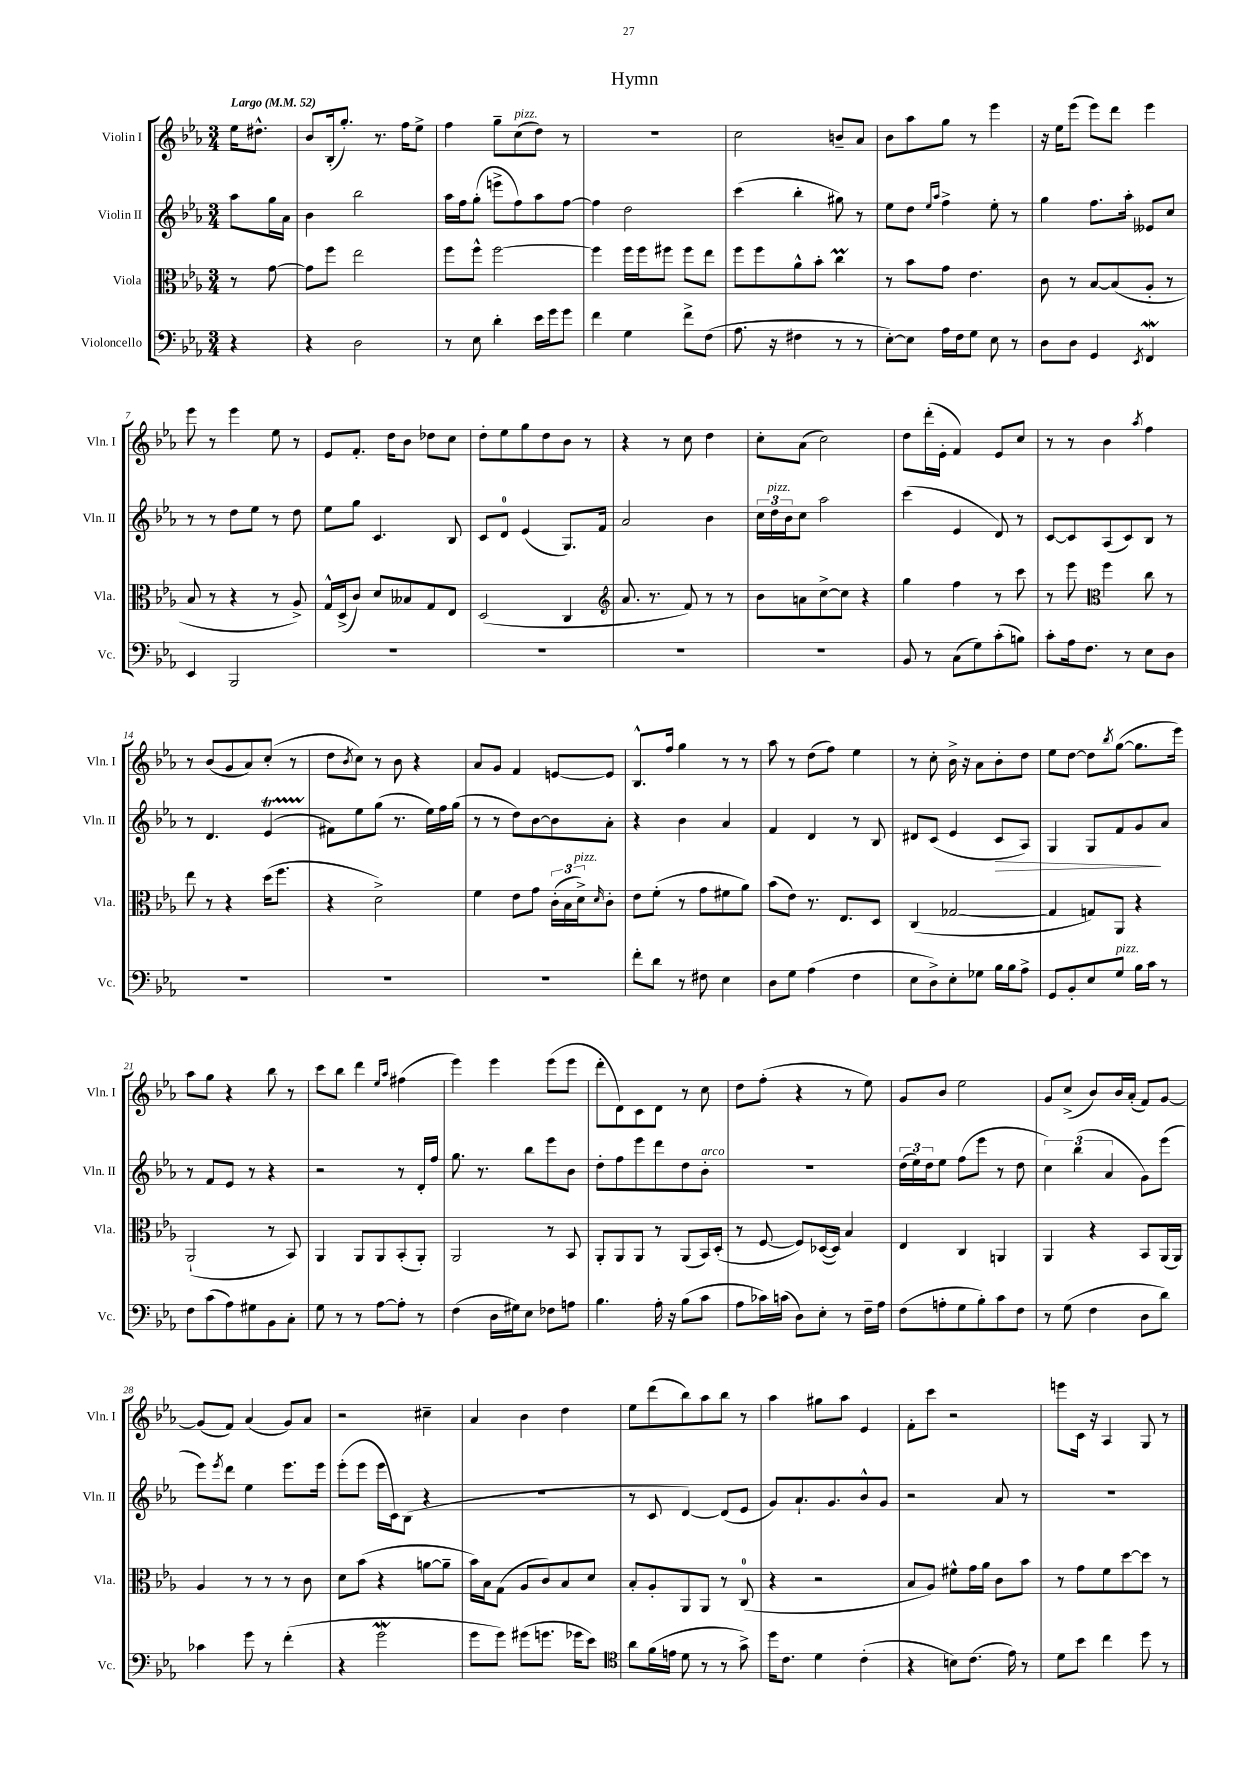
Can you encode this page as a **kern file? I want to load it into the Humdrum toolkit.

**kern	**kern	**kern	**kern
*staff4	*staff3	*staff2	*staff1
*clefF4	*clefC3	*clefG2	*clefG2
*k[b-e-a-]	*k[b-e-a-]	*k[b-e-a-]	*k[b-e-a-]
*M3/4	*M3/4	*M3/4	*M3/4
*MM52	*MM52	*MM52	*MM52
4r	8r	8aa-	16ee-
.	.	.	8.dd#^^
.	[8g	16gg	.
.	.	16a-	.
=	=	=	=
4r	8g]	4b-	8b-
.	8ff	.	(16B-'
.	.	.	8.gg')
2D	2ee-	2bb-	.
.	.	.	8.r
.	.	.	16ff
.	.	.	8ee-^
=	=	=	=
8r	8ff	16aa-	4ff
.	.	16ff	.
8E-	8ff^^	(8gg'	.
4d'	[2ff	8eee^	8gg~
.	.	8ff)	(8cc
16e-	.	8aa-	8dd)
16g	.	.	.
8g	.	[8ff	8r
=	=	=	=
4f	4ff]	4ff]	2.r
4G	16ff	2dd	.
.	16ff	.	.
.	8ff#	.	.
8f^	8ff#	.	.
(8F	8ee-	.	.
=	=	=	=
8.A-	8ff	(4ccc	2cc
.	8ff	.	.
16r	.	.	.
4F#	8a-^^	4bb-'	.
.	8b-'	.	.
8r	4cc	8gg#)	8b~
8r	.	8r	8a-
=	=	=	=
[8E-')	8r	8ee-	8b-
8E-]	8b-	8dd	8aa-
.	.	16qqee-	.
.	.	16qqaa-	.
16A-	8g	4ff^	8gg
16F	.	.	.
8G	4.e-	.	8r
8E-	.	8ee-'	4eee-
8r	.	8r	.
=	=	=	=
8D	8c	4gg	16r
.	.	.	16ee-
8D	8r	.	(8eee-
4GG	[8B-	8.ff	8eee-)
.	(8B-]	.	8ddd
.	.	16aa-'	.
8qEE-	.	.	.
4FF	8A-'	8e--	4eee-
.	8r	8cc	.
=	=	=	=
4EE-	8B-	8r	8eee-
.	8r	8r	8r
2BBB-	4r	8dd	4eee-
.	.	8ee-	.
.	8r	8r	8ee-
.	8A-^)	8dd	8r
=	=	=	=
2.r	16G^^	8ee-	8e-
.	(16D^	.	.
.	8c)	8gg	8.f'
.	8d	4.c	.
.	.	.	16dd
.	8B--	.	8b-
.	8G	.	8dd-
.	8E-	8B-	8cc
=	=	=	=
2.r	(2D	8c	8dd'
.	.	8d	8ee-
.	.	(4e-	8gg
.	.	.	8dd
.	4C	8.G)	8b-
.	.	.	8r
.	.	16f	.
=	=	=	=
*	*clefG2	*	*
2.r	8.a-	2a-	4r
.	8.r	.	.
.	.	.	8r
.	8f)	.	8cc
.	8r	4b-	4dd
.	8r	.	.
=	=	=	=
2.r	8b-	24cc	8cc'
.	.	24dd	.
.	.	24b-	.
.	8a	8cc	(8a-
.	[8cc^	2aa-	2cc)
.	8cc]	.	.
.	4r	.	.
=	=	=	=
8BB-	4gg	(4ccc	8dd
8r	.	.	(16ddd'
.	.	.	16e-'
(8C	4ff	4e-	4f)
8G)	.	.	.
(8c'	8r	8d)	8e-
8B)	8ccc	8r	8cc
=	=	=	=
8c'	8r	[8c	8r
16A-	8eee-	8c]	8r
8.F	.	.	.
*	*clefC3	*	*
.	4ff	(8A-	4b-
8r	.	8c)	.
.	.	.	8qaa-
8E-	8cc	8B-	4ff
8D	8r	8r	.
=	=	=	=
2.r	8ee-	8r	8r
.	8r	4.d	(8b-
.	4r	.	8g
.	.	.	8a-)
.	(16dd	(4e-	(8cc'
.	8.ff	.	.
.	.	.	8r
=	=	=	=
2.r	4r	8f#)	8dd
.	.	.	8qb-
.	.	8ee-	8cc)
.	2d^)	(8gg	8r
.	.	8.r	8b-
.	.	.	4r
.	.	16ee-)	.
.	.	16ff	.
.	.	(16gg	.
=	=	=	=
2.r	4f	8r	8a-
.	.	8r	8g
.	8e-	8dd)	4f
.	8g	[8b-	.
.	(24c'	8b-]	[8e
.	24B-	.	.
.	24d^)	.	.
.	16qqd	.	.
.	8c'	8a-'	8e]
=	=	=	=
8f'	8e-	4r	8.B-^^
8d	(8f'	.	.
.	.	.	16ff
8r	8r	4b-	4gg
8F#	8g	.	.
4E-	8f#	4a-	8r
.	8a-)	.	8r
=	=	=	=
8D	(8b-	4f	8aa-
8G	8e-)	.	8r
(4A-	8.r	4d	(8dd
.	.	.	8ff)
.	8.E-	.	.
4F	.	8r	4ee-
.	8D	8B-	.
=	=	=	=
8E-	(4C	8d#	8r
8D^)	.	(8c	8cc'
8E-'	[2G-	4e-	16b-^
.	.	.	16r
8G-	.	.	8a-
16B-	.	8c	8b-'
16B-	.	.	.
8A-^	.	8A-)	8dd
=	=	=	=
8GG	4G-]	4G	8ee-
8BB-'	.	.	[8dd
8E-	8G)	8G	8dd]
.	.	.	8qbb-
8G	8AA-	8f	([8gg
16B-	4r	8g	8.gg]
16c	.	.	.
8r	.	8a-	.
.	.	.	16eee-)
=	=	=	=
8F	(2AA-`	8r	8aa-
(8c	.	8f	8gg
8A-)	.	8e-	4r
8G#	.	8r	.
8BB-	8r	4r	8bb-
8C'	8BB-)	.	8r
=	=	=	=
8G	4AA-	2r	8ccc
8r	.	.	8bb-
8r	8AA-	.	4ddd
[8A-	8AA-	.	.
.	.	.	16qqee-
.	.	.	16qqaa-
8A-']	(8BB-'	8r	(4ff#
8r	8AA-')	16d'	.
.	.	16ff	.
=	=	=	=
(4F	2AA-	8.gg	4eee-)
.	.	8.r	.
16D	.	.	4eee-
16G#)	.	.	.
8E-	.	8bb-	.
8F-	8r	8eee-	(8eee-
8A	8BB-	8b-	8eee-
=	=	=	=
4.B-	8AA-'	8dd'	8ddd'
.	8AA-	8ff	8d)
.	8AA-	8eee-	8c
16A-'	8r	8ddd	8d
16r	.	.	.
(8B-	(8AA-	8dd	8r
8c	16BB-)	8b-'	8cc
.	(16D'	.	.
=	=	=	=
8A-	8r	2.r	8dd
16c-)	[8F	.	(8ff'
(16c	.	.	.
8D)	8F])	.	4r
8E-'	([16D-	.	.
.	16D-])	.	.
8r	4B-	.	8r
16F~	.	.	8ee-)
16A-	.	.	.
=	=	=	=
(8F	4E-	(24dd	8g
.	.	24ee-)	.
.	.	24dd	.
8A'	.	8ee-	8b-
8G	4C	(8ff	2ee-
8B-')	.	8eee-	.
8c	4AA	8r	.
8F	.	8dd	.
=	=	=	=
8r	4AA-	6cc)	8g
(8G	.	.	(8cc^
.	.	(6bb-	.
4F	4r	.	8b-)
.	.	6a-	.
.	.	.	16b-
.	.	.	(16a-'
8D	8BB-	8g)	8f)
8d)	(16AA-	(8eee-	[8g
.	16AA-)	.	.
=	=	=	=
4c-	4A-	8eee-)	(8g]
.	.	8qeee-	.
.	.	8ddd	8f)
8g	8r	4ee-	(4a-
8r	8r	.	.
(4f'	8r	8.eee-	8g)
.	8c	.	8a-
.	.	16eee-	.
=	=	=	=
4r	8d	(8eee-'	2r
.	(8b-	8eee-	.
2g	4r	16eee-	.
.	.	16c)	.
.	.	(8B-	.
.	[8a	4r	4cc#~
.	8a~]	.	.
=	=	=	=
8g	16b-)	2.r	4a-
.	16B-	.	.
8g)	(8G	.	.
(8g#	8A-	.	4b-
8.g	8c)	.	.
.	8B-	.	4dd
16g-	.	.	.
8e-)	8d	.	.
=	=	=	=
*clefC4	*	*	*
8a-	8B-'	8r	8ee-
(16f	8A-'	8c	(8ddd
16e	.	.	.
8d	8AA-	[4d)	8bb-)
8r	8AA-	.	8aa-
8r	8r	(8d]	8bb-
8g^)	(8C	8e-	8r
=	=	=	=
16dd	4r	8g)	4aa-
8.c	.	.	.
.	.	8.a-`	.
4d	2r	.	8gg#
.	.	8.g	.
.	.	.	8aa-
(4c'	.	8b-^^	4e-
.	.	8g	.
=	=	=	=
4r	8B-	2r	8f'
.	8A-)	.	8ccc
8B)	8f#^^	.	2r
(8.c	16g	.	.
.	16a-	.	.
.	8c	8a-	.
16e-)	.	.	.
8r	8b-	8r	.
=	=	=	=
8d	8r	2.r	8eee
8b-	8g	.	16c
.	.	.	16r
4cc	8f	.	4A-
.	[8dd	.	.
8dd	8dd]	.	8G
8r	8r	.	8r
==	==	==	==
*-	*-	*-	*-
